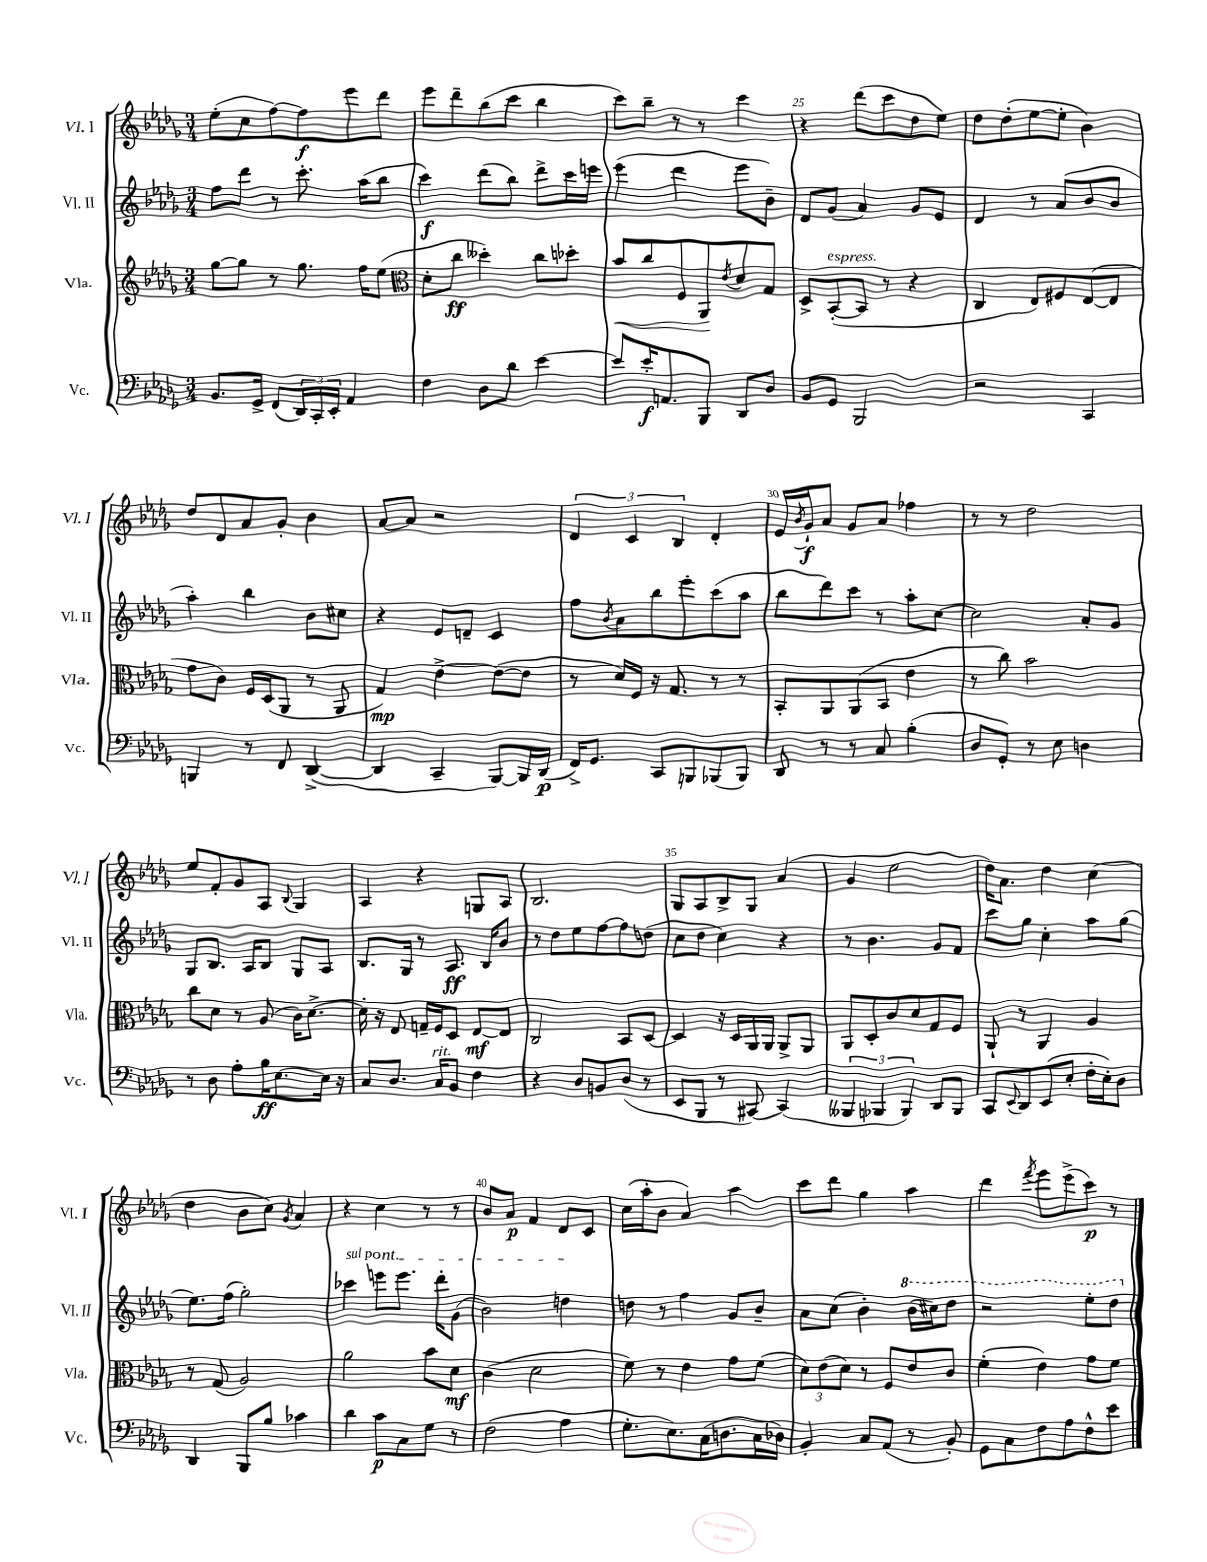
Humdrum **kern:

**kern	**dynam	**kern	**dynam	**kern	**dynam	**kern	**dynam
*part4	*part4	*part3	*part3	*part2	*part2	*part1	*part1
*staff4	*staff4	*staff3	*staff3	*staff2	*staff2	*staff1	*staff1
*I"Vc.	*	*I"Vla.	*	*I"Vl. II	*	*I"Vl. I	*
*I'Vc.	*	*I'Vla.	*	*I'Vl. II	*	*I'Vl. I	*
*clefF4	*	*clefG2	*	*clefG2	*	*clefG2	*
*k[b-e-a-d-g-]	*	*k[b-e-a-d-g-]	*	*k[b-e-a-d-g-]	*	*k[b-e-a-d-g-]	*
*M3/4	*	*M3/4	*	*M3/4	*	*M3/4	*
=22	=22	=22	=22	=22	=22	=22	=22
8.BB-/L	.	[8gg-\L	.	8ff\L	.	(8ee-'\L	.
.	.	8gg-\J]	.	8ddd-\J	.	8cc\	.
16GG-^/Jk	.	.	.	.	.	.	.
(8FF/L	.	8r	.	8r	.	[8ff\)	.
24DD-/L)	.	8.gg-\	.	8.ccc'\	.	8ff\]	f
24CC'/	.	.	.	.	.	.	.
24EE-'/JJ	.	.	.	.	.	.	.
4AA-/	.	.	.	.	.	8eee-\	.
.	.	16ff\KL	.	(16aa-\KL	.	.	.
.	.	(8ee-\J	.	8bb-\J	.	8ddd-\J	.
=23	=23	=23	=23	=23	=23	=23	=23
*	*	*clefC3	*	*	*	*	*
4F\	.	8d-'\L	.	4ccc\)	f	8eee-\L	.
.	.	8cc\J	ff	.	.	8ddd-~\	.
8D-\L	.	4dd--X'\)	.	(8ddd-\L	.	(8bb-\	.
8d-\J	.	.	.	8bb-\J)	.	8ccc\J	.
[4e-\	.	8cc\L	.	8ddd-^\L	.	4bb-\	.
.	.	8dd-X'\J	.	16ccc\L	.	.	.
.	.	.	.	16eeen\JJ	.	.	.
=24	=24	=24	=24	=24	=24	=24	=24
!	!	!	!LO:HP:b	!	!	!	!
8e-/L]	.	8b-/L	<	(4eee-\	.	8ccc\L)	.
16e-'/K	f	8cc/	.	.	.	8bb-~\J	.
8.AAn/	.	.	.	.	.	.	.
.	.	8F/	.	4ddd-\	.	8r	.
8BBB-/J	.	8AA-/	.	.	.	8r	.
.	.	8qe-/	.	.	.	.	.
8DD-/L	.	8d-/	[	8eee-\L	.	4ccc\	.
8D-/J	.	8G-/J	.	8b-~\J)	.	.	.
=25	=25	=25	=25	=25	=25	=25	=25
8BB-/L	.	8D-^/L	.	8d-/L	.	4r	.
!	!	!LO:TX:a:i:t=espress.	!	!	!	!	!
8GG-/J	.	([8BB-'/	.	(8g-/J	.	.	.
2BBB-/	.	8BB-/J]	.	4a-/)	.	(8ddd-\L	.
.	.	8r	.	.	.	8ccc\	.
.	.	4r	.	8g-/L	.	8dd-\	.
.	.	.	.	8e-/J	.	8ee-\J)	.
=26	=26	=26	=26	=26	=26	=26	=26
2r	.	4C/	.	4d-/	.	8dd-\L	.
.	.	.	.	.	.	(8dd-'\	.
.	.	8E-/L)	.	8r	.	[8ee-\	.
.	.	8F#X/	.	(8a-/L	.	8ee-'\J]	.
4CC/	.	([8E-/	.	8b-/	.	4b-\)	.
.	.	8E-/J]	.	8b-/J	.	.	.
!!LO:LB:g=z
=27	=27	=27	=27	=27	=27	=27	=27
4BBBn/	.	8g-\L	.	4aa-'\)	.	8dd-/L	.
.	.	8c\J)	.	.	.	8d-/	.
8r	.	16F/LL	.	4bb-\	.	8a-/	.
.	.	(16D-/J	.	.	.	.	.
8FF/	.	8AA-/J	.	.	.	8g-'/J	.
([4DD-^/	.	8r	.	8b-\L	.	4b-\	.
.	.	8AA-/	.	8cc#X\J	.	.	.
=28	=28	=28	=28	=28	=28	=28	=28
4DD-/]	.	4G-/)	mp	4r	.	[8a-/L	.
.	.	.	.	.	.	8a-/J]	.
4CC~/	.	[4e-^\	.	8e-/L	.	2r	.
.	.	.	.	8dn~/J	.	.	.
[8BBB-/L)	.	(8e-\L_	.	4c/	.	.	.
16BBB-/L]	.	8e-\J]	.	.	.	.	.
(16DD-/JJ	p	.	.	.	.	.	.
=29	=29	=29	=29	=29	=29	=29	=29
16FF^/KL)	.	8r	.	8ff\L	.	6d-/	.
8.GG-/J	.	.	.	.	.	.	.
.	.	.	.	8qb-/	.	.	.
.	.	16d-/LL)	.	8a-\	.	.	.
.	.	.	.	.	.	6c/	.
.	.	16F/JJ	.	.	.	.	.
8CC/L	.	16r	.	8bb-\	.	.	.
.	.	8.G-/	.	.	.	.	.
.	.	.	.	.	.	6B-/	.
8BBBn/	.	.	.	8eee-'\	.	.	.
(8BBB-X/	.	8r	.	(8ccc\	.	4d-'/	.
8BBB-/J)	.	8r	.	8aa-\J	.	.	.
=30	=30	=30	=30	=30	=30	=30	=30
8DD-/	.	8BB-'/L	.	8bb-\L	.	16e-/LL	.
.	.	.	.	.	.	8qb-/	.
.	.	.	.	.	.	16g-`/J	f
8r	.	8AA-/	.	8ddd-\)	.	8a-/J	.
8r	.	(8AA-/	.	8ccc\J	.	8g-/L	.
8C/	.	8BB-/J	.	8r	.	8a-/J	.
(4B-'\	.	4e-\	.	8aa-'\L	.	4ff-X\	.
.	.	.	.	[8cc\J	.	.	.
=31	=31	=31	=31	=31	=31	=31	=31
8D-/L	.	8r	.	2cc\]	.	8r	.
8GG-'/J)	.	8cc\)	.	.	.	8r	.
8r	.	2b-\	.	.	.	2dd-\	.
8E-\	.	.	.	.	.	.	.
4Dn\	.	.	.	8a-'/L	.	.	.
.	.	.	.	8g-/J	.	.	.
!!LO:LB:g=z
=32	=32	=32	=32	=32	=32	=32	=32
8r	.	8cc\L	.	8G-/L	.	8ee-/L	.
8D-\	.	8d-\J	.	8.B-/J	.	8f'/	.
8A-'\L	.	8r	.	.	.	8g-/	.
.	.	.	.	16A-/KL	.	.	.
16B-\K	ff	(8A-/	.	8B-/J	.	8A-/J	.
[8.E-\	.	.	.	.	.	.	.
.	.	.	.	.	.	8qqB-/	.
.	.	16c\KL)	.	8G-/L	.	4G-/	.
.	.	[8.d-^\J	.	.	.	.	.
16E-\Jk]	.	.	.	8A-/J	.	.	.
16r	.	.	.	.	.	.	.
=33	=33	=33	=33	=33	=33	=33	=33
8C/L	.	16d-'\]	.	8.B-/L	.	4A-/	.
.	.	16r	.	.	.	.	.
8.D-/J	.	8E-/	.	.	.	.	.
.	.	.	.	16G-/Jk	.	.	.
.	.	16Gn~/LL	.	8r	.	4r	.
!LO:TX:a:i:t=rit.	!	!	!	!	!	!	!
16C/KL	.	16F/J	.	.	.	.	.
8BB-/J	.	8D-/J	.	8.A-/	ff	.	.
4F\	.	[8E-/L	mf	.	.	8Gn/L	.
.	.	.	.	16B-/KL	.	.	.
.	.	8E-/J]	.	8b-/J	.	8A-/J	.
=34	=34	=34	=34	=34	=34	=34	=34
4r	.	2C/	.	8r	.	2.B-/	.
.	.	.	.	8dd-\L	.	.	.
8D-/L	.	.	.	8ee-\	.	.	.
8BBn/	.	.	.	[8ff\	.	.	.
(8D-/J	.	8BB-/L	.	8ff\]	.	.	.
8r	.	[8D-/J	.	(8ddn\J	.	.	.
=35	=35	=35	=35	=35	=35	=35	=35
8EE-/L	.	4D-/]	.	8cc\L	.	8G-/L	.
8BBB-/J	.	.	.	8dd-\J	.	8A-/	.
8r	.	16r	.	4cc\)	.	8B-^/	.
.	.	16D-/LL	.	.	.	.	.
[8CC#X/)	.	16AA-/	.	.	.	8G-/J	.
.	.	16AA-/JJ	.	.	.	.	.
(4CC#/]	.	8AA-^/L	.	4r	.	(4a-/	.
.	.	8AA-/J	.	.	.	.	.
=36	=36	=36	=36	=36	=36	=36	=36
6BBB--X/	.	8AA-/L	.	8r	.	4g-/	.
.	.	8D-'/	.	4.b-\	.	.	.
6BBB-X/	.	.	.	.	.	.	.
.	.	8c/	.	.	.	2ee-\	.
6BBB-/)	.	.	.	.	.	.	.
.	.	8d-/	.	.	.	.	.
8DD-/L	.	8G-/	.	8g-/L	.	.	.
8BBB-/J	.	8F/J	.	8f/J	.	.	.
=37	=37	=37	=37	=37	=37	=37	=37
8CC/L	.	8AA-`/	.	8ccc\L	.	16dd-\KL)	.
.	.	.	.	.	.	8.a-\J	.
8qqEE-/	.	.	.	.	.	.	.
8DD-/	.	8r	.	8gg-\J	.	.	.
(8EE-/	.	4AA-/	.	4cc'\	.	4dd-\	.
8E-'/J	.	.	.	.	.	.	.
16F'\LL	.	4A-/	.	8aa-\L	.	(4cc\	.
16E-'\J)	.	.	.	.	.	.	.
8D-\J	.	.	.	(8gg-\J	.	.	.
!!LO:LB:g=z
=38	=38	=38	=38	=38	=38	=38	=38
4DD-/	.	8r	.	8.ee-\L)	.	4dd-\	.
.	.	(8G-/	.	.	.	.	.
.	.	.	.	(16ff\Jk	.	.	.
8BBB-/L	.	2A-/)	.	2gg-'\)	.	8b-\L	.
8B-/J	.	.	.	.	.	8cc\J)	.
.	.	.	.	.	.	8qg-/	.
4c-X\	.	.	.	.	.	4a-/	.
=39	=39	=39	=39	=39	=39	=39	=39
!	!	!	!	!LO:TX:a:i:t=sul pont.	!	!	!
4d-\	.	2a-\	.	4ccc-X\	.	4r	.
8c\L	p	.	.	8eeen\L	.	4cc\	.
8C\	.	.	.	8.eee\J	.	.	.
8G-\J	.	8b-\L	.	.	.	8r	.
.	.	.	.	16ddd-'\KL	.	.	.
8r	.	8d-\J	mf	(8g-\J	.	8r	.
=40	=40	=40	=40	=40	=40	=40	=40
(2F\	.	(4c\	.	2b-\)	.	8b-/L	.
.	.	.	.	.	.	8a-/J	p
.	.	2d-\	.	.	.	4f/	.
4A-\	.	.	.	4ddn\	.	8d-/L	.
.	.	.	.	.	.	8c/J	.
=41	=41	=41	=41	=41	=41	=41	=41
8.G-'\L	.	8f\)	.	8ddn\	.	(16cc\LL	.
.	.	.	.	.	.	16aa-'\J	.
.	.	8r	.	8r	.	8b-\J	.
8.E-\)	.	.	.	.	.	.	.
.	.	4e-\	.	4ff\	.	4a-/)	.
(16C\K	.	.	.	.	.	.	.
8.Dn\	.	.	.	.	.	.	.
.	.	8g-\L	.	8g-/L	.	4aa-\	.
16C\L	.	(8f\J	.	8b-~/J	.	.	.
16D-X\JJ)	.	.	.	.	.	.	.
=42	=42	=42	=42	=42	=42	=42	=42
4BB-'/	.	12d-\L)	.	8a-\L	.	8ccc\L	.
.	.	(12e-\	.	.	.	.	.
.	.	.	.	(8cc\J	.	8ddd-\J	.
.	.	12d-\J)	.	.	.	.	.
8C/L	.	8r	.	4b-'\)	.	4gg-\	.
(8AA-/J	.	8F/L	.	.	.	.	.
*	*	*	*	*8va	*	*	*
8r	.	8e-/	.	(16bb-\LL	.	4aa-\	.
.	.	.	.	16ccc#X\J)	.	.	.
8BB-'/)	.	8c/J	.	8ddd-\J	.	.	.
=43	=43	=43	=43	=43	=43	=43	=43
8GG-\L	.	(4f'\	.	2r	.	4ddd-\	.
8C\	.	.	.	.	.	.	.
.	.	.	.	.	.	8qfff/	.
8F\	.	4e-\)	.	.	.	8eee-\L	.
8A-\	.	.	.	.	.	(8eee-^\	.
8F^^\	.	8g-\L	.	8eee-'\L	.	8ccc\J)	p
8e-\J	.	8f\J	.	8ddd-\J	.	8r	.
*	*	*	*	*X8va	*	*	*
==	==	==	==	==	==	==	==
*-	*-	*-	*-	*-	*-	*-	*-
